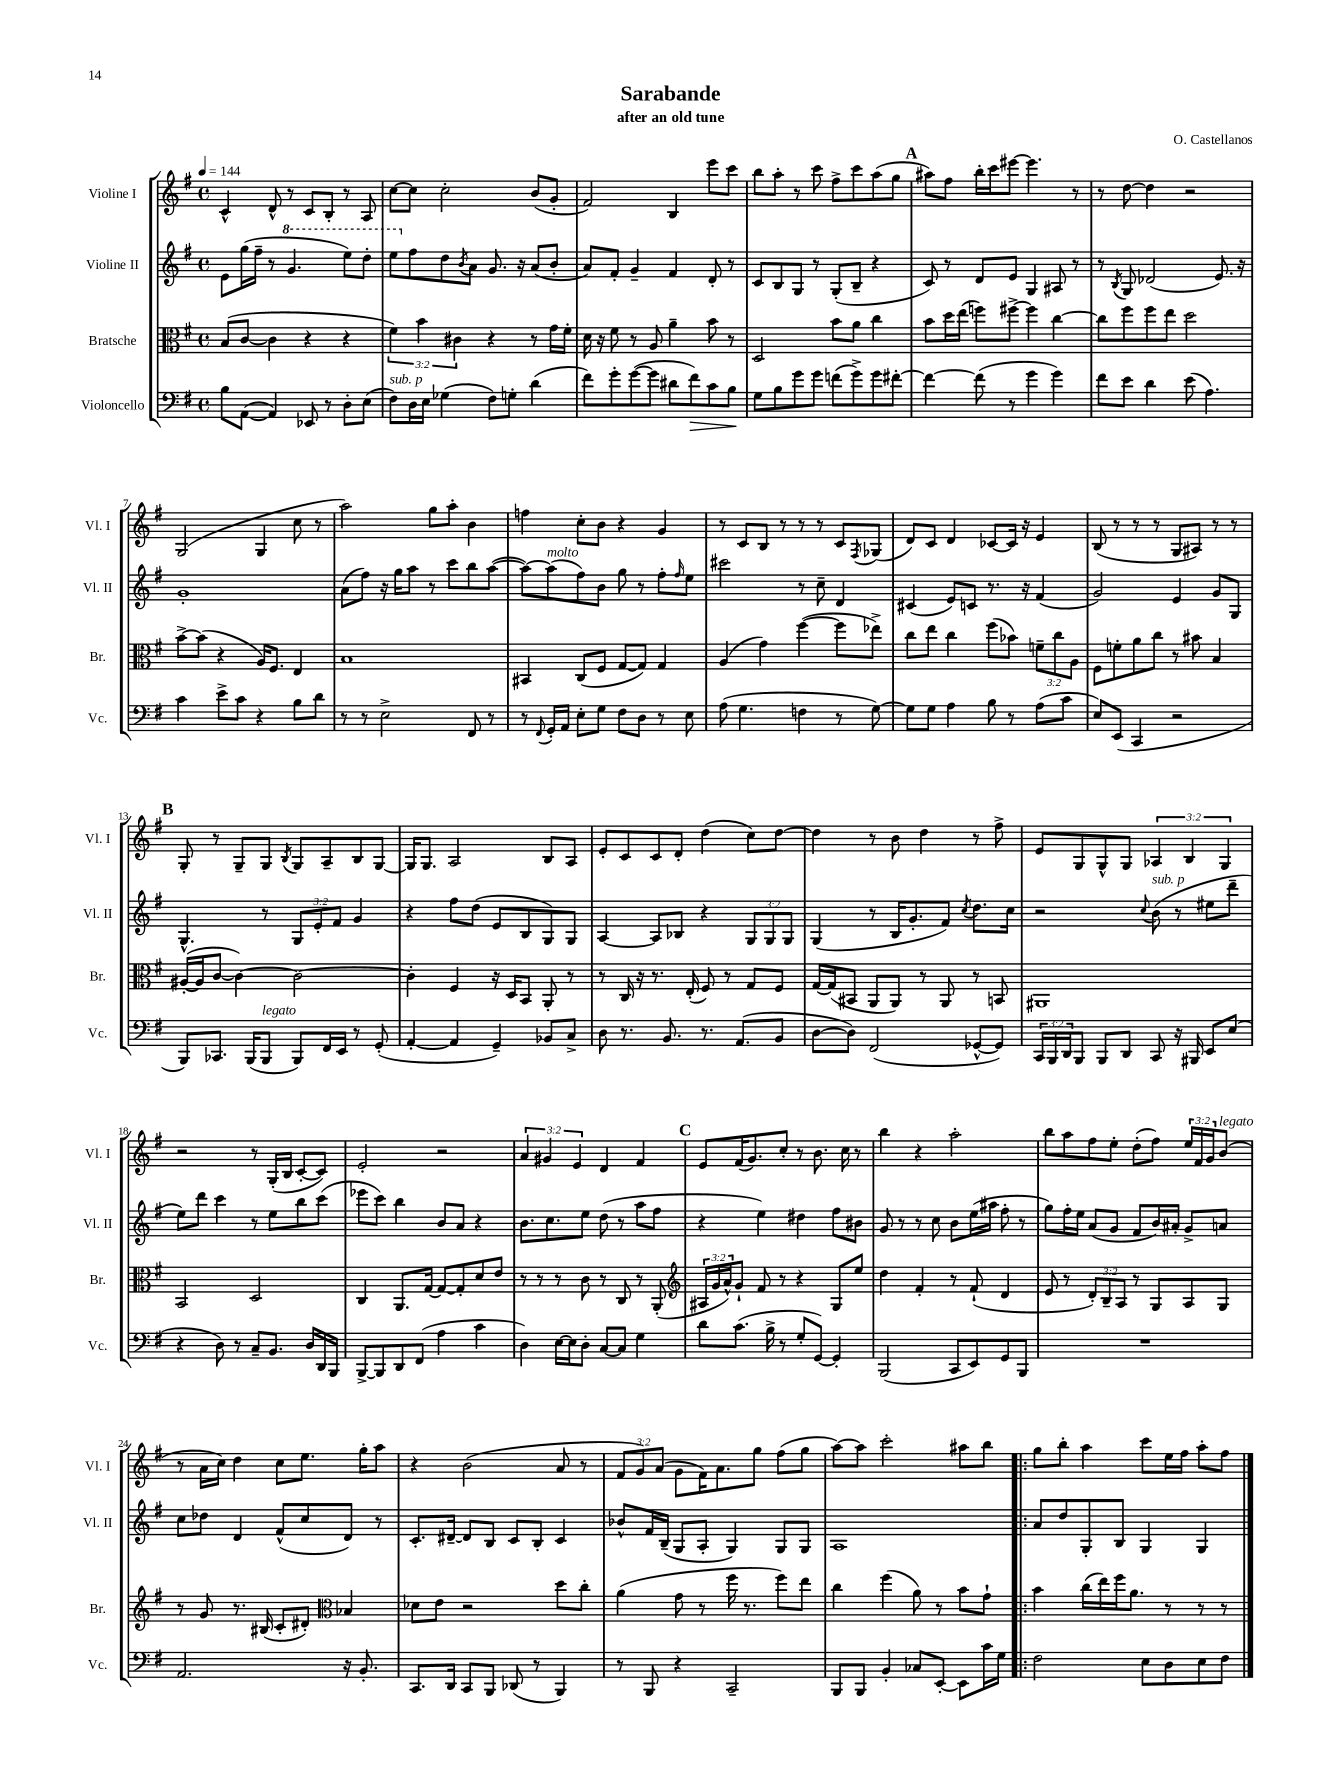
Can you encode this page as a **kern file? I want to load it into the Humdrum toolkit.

**kern	**dynam	**kern	**kern	**kern
*part4	*part4	*part3	*part2	*part1
*staff4	*staff4	*staff3	*staff2	*staff1
*I"Violoncello	*	*I"Bratsche	*I"Violine II	*I"Violine I
*I'Vc.	*	*I'Br.	*I'Vl. II	*I'Vl. I
*clefF4	*	*clefC3	*clefG2	*clefG2
*k[f#]	*	*k[f#]	*k[f#]	*k[f#]
*M4/4	*	*M4/4	*M4/4	*M4/4
*met(c)	*	*met(c)	*met(c)	*met(c)
*MM144	*	*MM144	*MM144	*MM144
=1	=1	=1	=1	=1
8B\L	.	(8B/L	8e\L	4c^^/
([8AA\J	.	[8c/J	(16gg\L	.
.	.	.	16ff#~\JJ	.
4AA/])	.	4c\]	8r	8d^^/
*	*	*	*8va	*
.	.	.	4.gg/	8r
8EE-X/	.	4r	.	8c/L
8r	.	.	.	8B'/J
8D'\L	.	4r	8eee\L)	8r
(8E\J	.	.	8ddd'\J	8A/
=2	=2	=2	=2	=2
!LO:TX:a:i:t=sub. p	!	!	!	!
8F#\L)	.	6f#\)	8eee\L	[8cc\L
*	*	*	*X8va	*
16D\L	.	.	8ff#\	8cc\J]
.	.	6b\	.	.
16E\JJ	.	.	.	.
(4G-X\	.	.	8dd\	2cc'\
.	.	6c#X\	.	.
.	.	.	8qb/	.
.	.	.	8a\J	.
8F#\L)	.	4r	8.g/	.
8Gn'\J	.	.	.	.
.	.	.	16r	.
(4d\	.	8r	(8a/L	(8b/L
.	.	16g\LL	8b'/J	8g'/J
.	.	16f#'\JJ	.	.
=3	=3	=3	=3	=3
8f#\L)	.	16d\	8a/L)	2f#/)
.	.	16r	.	.
8g'\	.	8f#\	8f#'/J	.
([8g\	.	8r	4g~/	.
8g\J]	.	8A/	.	.
8d#X\L	.	4a~\	4f#/	4B/
!	!LO:HP:b	!	!	!
8f#\)	>	.	.	.
8c\	.	8b\	8d'/	8eee\L
8B\J	.	8r	8r	8ccc\J
.	]	.	.	.
=4	=4	=4	=4	=4
8G\L	.	2D/	8c/L	8bb\L
8B\	.	.	8B/	8aa'\J
8g\	.	.	8G/J	8r
8g\J	.	.	8r	8ccc\
(8fn\L	.	8b\L	(8G'/L	8ff#^\L
8g^\)	.	8a\J	8B~/J	8ccc\
8g\	.	4cc\	4r	(8aa\
[8f#X'\J	.	.	.	8gg\J
!!LO:REH:place=s1:t=A
=5	=5	=5	=5	=5
4f#\_	.	8b\L	8c/)	8aa#X\L)
.	.	16dd\L	8r	8ff#\J
.	.	(16ee\JJ	.	.
(8f#\]	.	8ffn\L)	8d/L	16bb'\LL
.	.	.	.	16ccc\J
8r	.	[8ff#X^\J	8e/J	[8eee#X\J
4g\	.	4ff#\]	4G/	4.eee#\]
4g\)	.	[4cc\	8A#X/	.
.	.	.	8r	8r
=6	=6	=6	=6	=6
8f#\L	.	8cc\L]	8r	8r
.	.	.	8qB/	.
8e\J	.	8ff#\	8G/	[8dd\
4d\	.	8ff#\	(2d-X/	4dd\]
.	.	8ee\J	.	.
(8e\	.	2dd\	.	2r
4.A\)	.	.	.	.
.	.	.	8.e/)	.
.	.	.	16r	.
!!LO:LB:g=z
=7	=7	=7	=7	=7
4c\	.	[8b^\L	1g'	(2G/
.	.	(8b\J]	.	.
8e^\L	.	4r	.	.
8c\J	.	.	.	.
4r	.	16A/KL)	.	4G/
.	.	8.F#/J	.	.
8B\L	.	4E/	.	8cc\
8d\J	.	.	.	8r
=8	=8	=8	=8	=8
8r	.	1B	(8a\L	2aa\)
8r	.	.	8ff#\J)	.
2E^\	.	.	16r	.
.	.	.	16gg\KL	.
.	.	.	8aa\J	.
.	.	.	8r	8gg\L
.	.	.	8ccc\L	8aa'\J
8FF#/	.	.	8bb\	4b\
8r	.	.	([8aa\J	.
=9	=9	=9	=9	=9
8r	.	4BB#X/	8aa\L_)	4ffn\
8qqFF#/	.	.	.	.
!	!	!	!LO:TX:a:i:t=molto	!
16GG'/LL	.	.	(8aa\]	.
16AA/JJ	.	.	.	.
8E'\L	.	(8C/L	8ff#\)	8cc'\L
8G\J	.	8F#/J	8b\J	8b\J
8F#\L	.	[8G/L	8gg\	4r
8D\J	.	8G/J])	8r	.
8r	.	4G/	8ff#'\L	4g/
.	.	.	16qqff#/	.
8E\	.	.	8ee\J	.
=10	=10	=10	=10	=10
(8A\	.	(4A/	2ccc#X\	8r
4.G\	.	.	.	8c/L
.	.	4g\)	.	8B/J
.	.	.	.	8r
4Fn\	.	([4ff#\	8r	8r
.	.	.	8cc~\	8r
8r	.	8ff#\L]	4d/	8c/L
.	.	.	.	8qF#/
[8G\)	.	8ee-X^\J)	.	(8G-X/J
=11	=11	=11	=11	=11
8G\L]	.	8cc\L	(4c#X/	8d/L)
8G\J	.	8ee\J	.	8c/J
4A\	.	4cc\	8e/L)	4d/
.	.	.	8cn/J	.
8B\	.	(8ff#\L	8.r	[8c-X/L
8r	.	8b-X\J)	.	16c-/Jk]
.	.	.	16r	16r
(8A\L	.	12fn~\L	(4f#/	4e/
.	.	12cc\	.	.
8c\J	.	.	.	.
.	.	12A\J	.	.
=12	=12	=12	=12	=12
8E/L)	.	8F#\L	2g/)	(8B/
(8EE/J	.	8fn'\	.	8r
4CC/	.	8a\	.	8r
.	.	8cc\J	.	8r
2r	.	8r	4e/	8G/L
.	.	8b#X\	.	8A#X/J)
.	.	4B/	8g/L	8r
.	.	.	8G/J	8r
!!LO:LB:g=z
!!LO:REH:place=s1:t=B
=13	=13	=13	=13	=13
8BBB/L)	.	([16A#X'/LL	4.G^^/	8G'/
.	.	16A#/J]	.	.
8.CC-X/J	.	[8c/J	.	8r
.	.	4c\_)	.	8G~/L
(16BBB/KL	.	.	.	.
!LO:TX:a:i:t=legato	!	!	!	!
8BBB/J	.	.	8r	8G/J
.	.	.	.	8qB/
8BBB/L)	.	2c\_	12G/L	8G/L
.	.	.	12e'/	.
16FF#/L	.	.	.	8A~/
.	.	.	12f#/J	.
16EE/JJ	.	.	.	.
8r	.	.	4g/	8B/
(8GG'/	.	.	.	[8G/J
=14	=14	=14	=14	=14
[4AA'/	.	4c'\]	4r	16G/KL]
.	.	.	.	8.G/J
4AA/]	.	4F#/	8ff#\L	2A/
.	.	.	(8dd\J	.
4GG~/)	.	16r	8e/L	.
.	.	16D/KL	.	.
.	.	8BB/J	8B/	.
8BB-X/L	.	8AA'/	8G/)	8B/L
8C^/J	.	8r	8G/J	8A/J
=15	=15	=15	=15	=15
8D\	.	8r	[4A/	8e'/L
8.r	.	16C/	.	8c/
.	.	16r	.	.
.	.	8.r	8A/L]	8c/
8.BB/	.	.	.	.
.	.	.	8B-X/J	8d'/J
.	.	(16E'/	.	.
8.r	.	8F#/)	4r	(4dd\
.	.	8r	.	.
(8.AA/L	.	.	.	.
.	.	8G/L	12G/L	8cc\L)
.	.	.	12G/	.
8BB/J	.	8F#/J	.	[8dd\J
.	.	.	12G/J	.
=16	=16	=16	=16	=16
[8D\L	.	[16G/LL	(4G/	4dd\]
.	.	(16G/J]	.	.
8D\J])	.	8BB#X/J	.	.
(2FF#/	.	8AA/L	8r	8r
.	.	8AA/J)	16B/KL	8b\
.	.	.	8.g'/	.
.	.	8r	.	4dd\
.	.	8AA/	8f#/J)	.
.	.	.	8qcc/	.
[8GG-X^^/L	.	8r	8.dd\L	8r
8GG-/J])	.	8BBn/	.	8ff#^\
.	.	.	16cc\Jk	.
=17	=17	=17	=17	=17
24CC/LL	.	1AA#X	2r	8e/L
24BBB/	.	.	.	.
24DD/J	.	.	.	.
8BBB/J	.	.	.	8G/
8BBB/L	.	.	.	8G^^/
8DD/J	.	.	.	8G/J
.	.	.	8qqcc/	.
!	!	!	!LO:TX:a:i:t=sub. p	!
8CC/	.	.	(8b\	6A-X/
16r	.	.	8r	.
.	.	.	.	6B/
16BBB#X/	.	.	.	.
8EE/L	.	.	8ee#X\L	.
.	.	.	.	6G/
(8E/J	.	.	8ddd~\J	.
!!LO:LB:g=z
=18	=18	=18	=18	=18
4r	.	2BB/	8ee\L)	2r
.	.	.	8ddd\J	.
8D\)	.	.	4ccc\	.
8r	.	.	.	.
8C~/L	.	2D/	8r	8r
8.BB/J	.	.	8ee\L	(16G'/LL
.	.	.	.	16B/JJ
.	.	.	8bb\	[8c'/L
16D/LL	.	.	.	.
16DD/	.	.	(8ccc\J	8c/J])
16BBB/JJ	.	.	.	.
=19	=19	=19	=19	=19
[8BBB^/L	.	4C/	8eee-X\L	2e'/
8BBB/]	.	.	8ccc\J)	.
8DD/	.	8.AA/L	4bb\	.
(8FF#/J	.	.	.	.
.	.	[16G/Jk	.	.
4A\	.	8G/L_	8b/L	2r
.	.	8G'/]	8a/J	.
4c\	.	8d/	4r	.
.	.	8e/J	.	.
=20	=20	=20	=20	=20
4D\)	.	8r	8.b\L	6a/
.	.	8r	.	.
.	.	.	.	6g#X/
.	.	.	8.cc\	.
[16E\LL	.	8r	.	.
16E\J]	.	.	.	.
.	.	.	.	6e/
8D'\J	.	8c\	8ee\J	.
[8C/L	.	8r	(8dd\	4d/
8C/J]	.	8C/	8r	.
4G\	.	8r	8aa\L	4f#/
.	.	(8AA'/	8ff#\J	.
!!LO:REH:place=s1:t=C
=21	=21	=21	=21	=21
*	*	*clefG2	*	*
8d\L	.	24A#X/LL	4r	8e/L
.	.	24g/	.	.
.	.	24a^^/J)	.	.
(8.c\J	.	8g`/J	.	(16f#/K
.	.	.	.	8.g/)
.	.	8f#/	4ee\)	.
16B^\	.	.	.	.
8r	.	8r	.	8cc'/J
8G'/L	.	4r	4dd#X\	8r
[8GG/J)	.	.	.	8.b\
4GG'/]	.	8G/L	8ff#\L	.
.	.	.	.	16cc\
.	.	8ee/J	8b#X\J	8r
=22	=22	=22	=22	=22
(2BBB/	.	4dd\	8g/	4bb\
.	.	.	8r	.
.	.	4f#'/	8r	4r
.	.	.	8cc\	.
8CC/L	.	8r	8b\L	2aa'\
8EE/)	.	(8f#`/	(16ee\L	.
.	.	.	16aa#X\JJ	.
8GG/	.	4d/	8ff#'\	.
8BBB/J	.	.	8r	.
=23	=23	=23	=23	=23
1r	.	8e/	8gg\L)	8bb\L
.	.	8r	16ff#'\L	8aa\
.	.	.	16ee\JJ	.
.	.	12d'/L)	(8a/L	8ff#\
.	.	12B~/	.	.
.	.	.	8g/J	8ee'\J
.	.	12A/J	.	.
.	.	8r	8f#/L	(8dd'\L
.	.	8G/L	16b/L)	8ff#\J)
.	.	.	16a#X'/JJ	.
.	.	8A/	8g^/L	24ee/LL
.	.	.	.	24f#/
.	.	.	.	24g/J
!	!	!	!	!LO:TX:a:i:t=legato
.	.	8G/J	8an/J	(8b/J
!!LO:LB:g=z
=24	=24	=24	=24	=24
2.AA/	.	8r	8cc\L	8r
.	.	8g/	8dd-X\J	16a\LL
.	.	.	.	16cc\JJ)
.	.	8.r	4d/	4dd\
.	.	(16B#X/	.	.
.	.	8c'/L	(8f#^^/L	8cc\L
.	.	8d#X'/J)	8cc/	8.ee\J
*	*	*clefC3	*	*
16r	.	4B-X/	8d/J)	.
8.BB'/	.	.	.	16gg'\KL
.	.	.	8r	8aa\J
=25	=25	=25	=25	=25
8.CC/L	.	8d-X\L	8.c'/L	4r
.	.	8e\J	.	.
16DD/Jk	.	.	[16d#X~/Jk	.
8CC/L	.	2r	8d#/L]	(2b\
8BBB/J	.	.	8B/J	.
(8DD-X/	.	.	8c/L	.
8r	.	.	8B'/J	.
4BBB/)	.	8dd\L	4c/	8a/
.	.	8cc'\J	.	8r
=26	=26	=26	=26	=26
8r	.	(4a\	8b-X^^/L	12f#/L
.	.	.	.	12g/)
8BBB/	.	.	16f#/L	.
.	.	.	.	(12a/J
.	.	.	(16B~/JJ	.
4r	.	8g\	8G/L	8g\L
.	.	8r	8A'/J	16f#\K)
.	.	.	.	8.a\
2CC~/	.	16ff#\	4G/)	.
.	.	8.r	.	.
.	.	.	.	8gg\J
.	.	8ff#\L)	8G/L	(8ff#\L
.	.	8ee\J	8G/J	8gg\J
=27	=27	=27	=27	=27
8BBB/L	.	4cc\	1A	[8aa\L)
8BBB/J	.	.	.	8aa\J]
4BB'/	.	(4ff#\	.	2ccc'\
8C-X/L	.	8a\)	.	.
[8EE'/J	.	8r	.	.
8EE\L]	.	8b\L	.	8aa#X\L
16c\L	.	8g`\J	.	8bb\J
16G\JJ	.	.	.	.
=28!|:	=28!|:	=28!|:	=28!|:	=28!|:
2F#\	.	4b\	8a/L	8gg\L
.	.	.	8dd/	8bb'\J
.	.	(16cc\LL	8G'/	4aa\
.	.	16ee\)	.	.
.	.	16ff#\J	8B/J	.
.	.	8.a\J	.	.
8E\L	.	.	4G/	8ccc\L
8D\	.	8r	.	16ee\L
.	.	.	.	16ff#\JJ
8E\	.	8r	4G/	8aa'\L
8F#\J	.	8r	.	8ff#\J
==	==	==	==	==
*-	*-	*-	*-	*-
